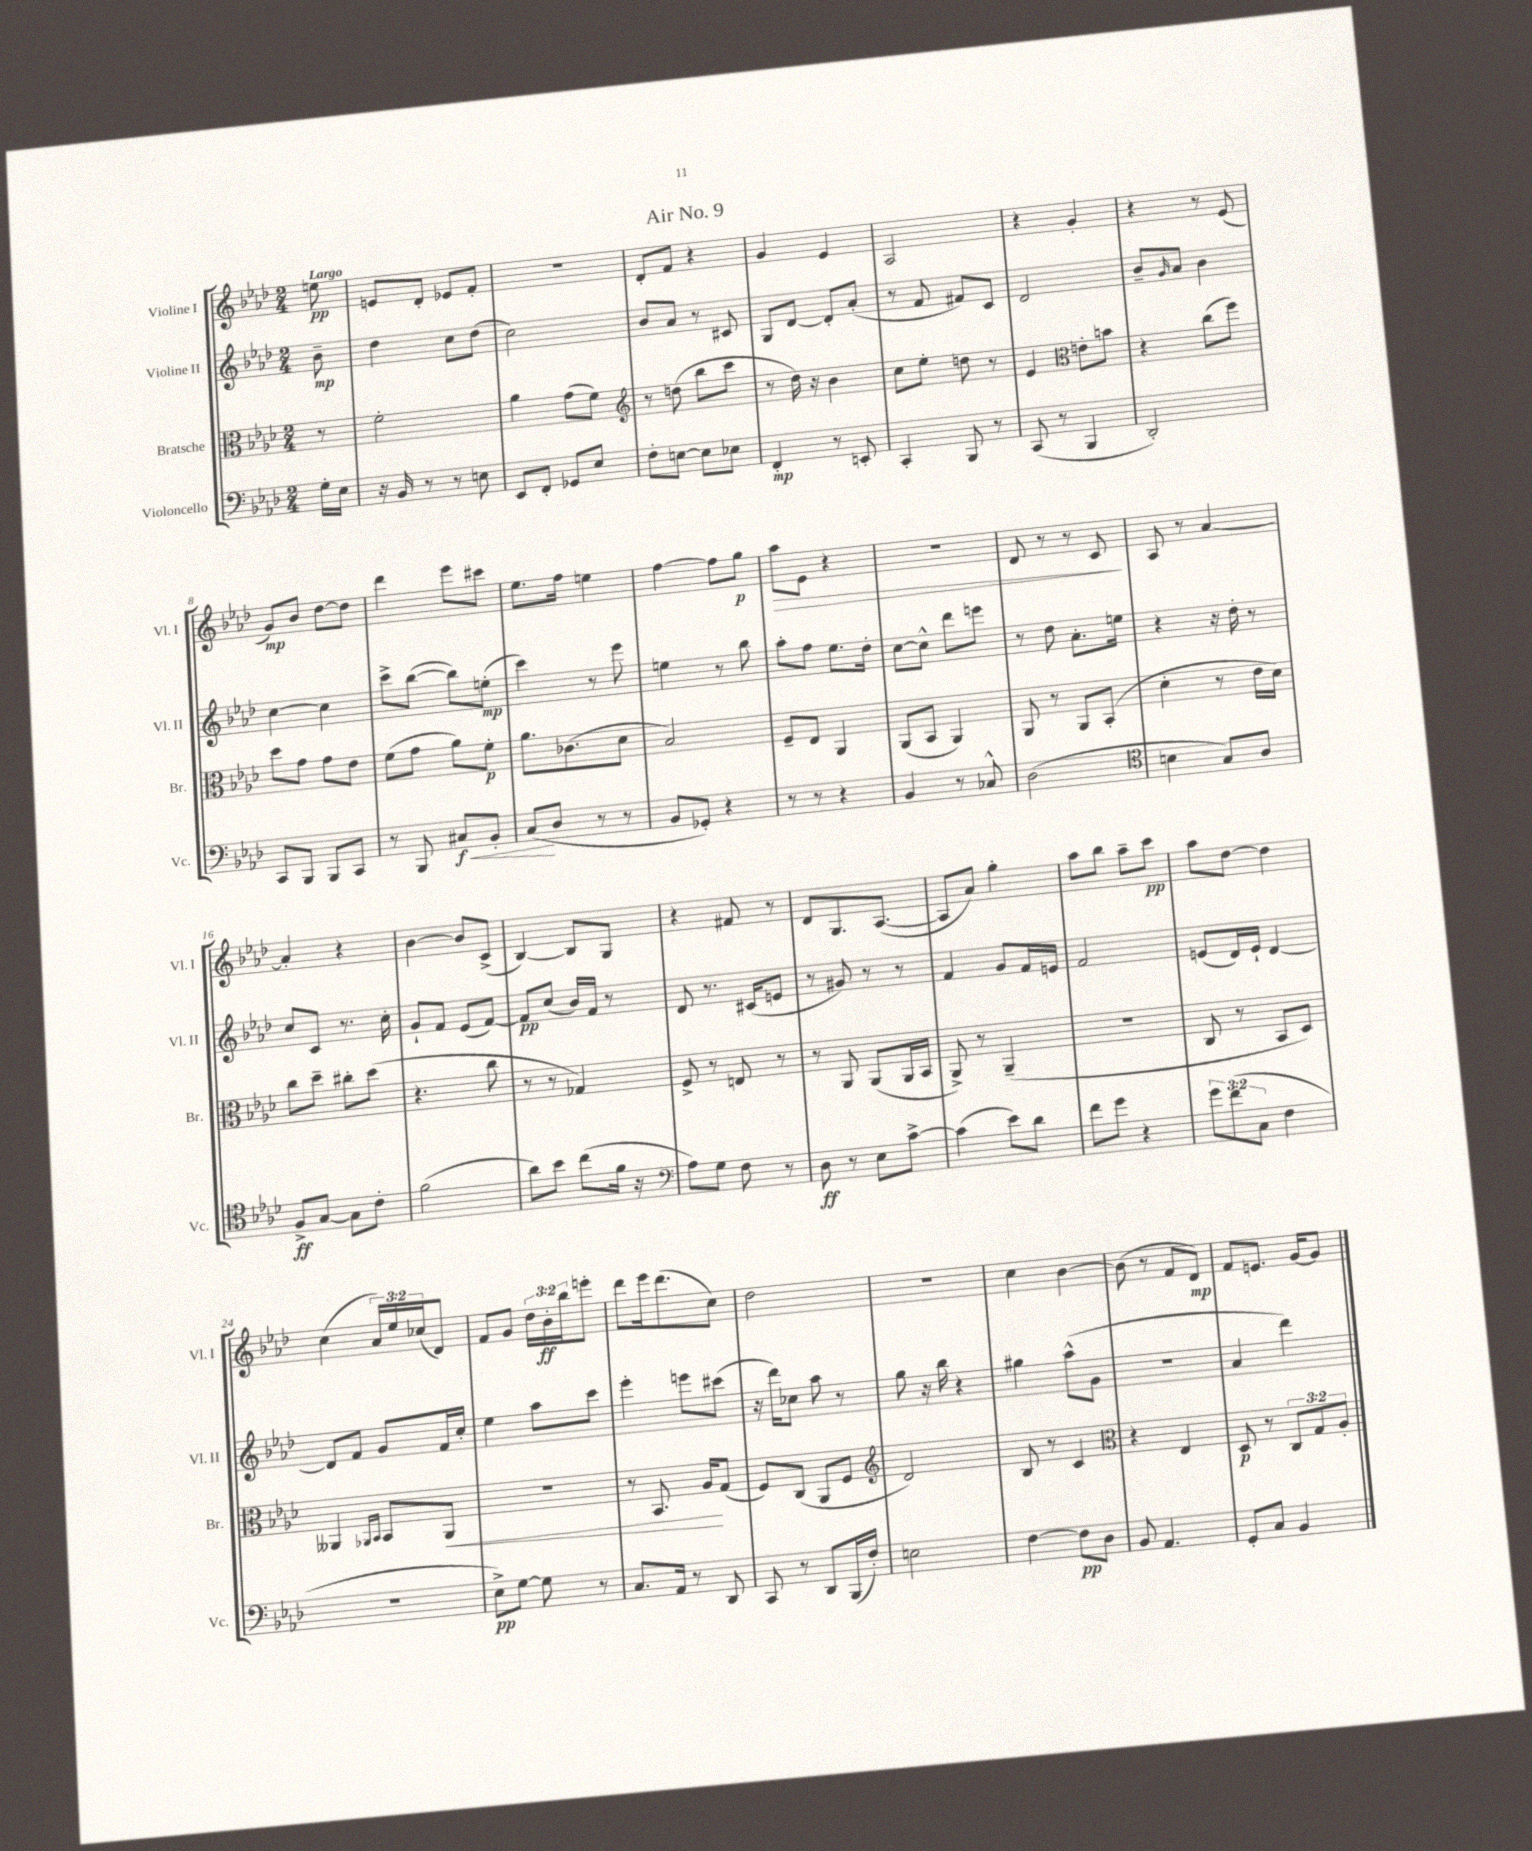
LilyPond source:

\header { title = "Air No. 9" }
<<
\new StaffGroup <<
\new Staff = "s0" \with { instrumentName = "Violine I" shortInstrumentName = "Vl. I" } {
    \clef treble \key aes \major \numericTimeSignature \time 2/4 \override Staff.TupletNumber.text = #tuplet-number::calc-fraction-text \partial 8 \tempo "Largo"
    e''8\pp |
    e'8 des'8-. ees'8 f'8-. |
    R2 |
    des'8-. f'8 r4 |
    g'4 ees'4 |
    aes2 |
    r4 g'4-. |
    r4 r8 ees'8( |
    g'8\mp) bes'8 des''8~ des''8 |
    des'''4 ees'''8 cis'''8 |
    ees''8. f''16 e''4 |
    f''4~ f''8 g''8\p |
    aes''8\> ees'8 r4 |
    r2 |
    des'8 r8 r8 c'8\! |
    aes8 r8 aes'4~ |
    aes'4-. r4 |
    bes'4~ bes'8 c'8->( |
    bes4~) bes8 g8 |
    r4 fis'8 r8 |
    des'8 g8. aes8.~( |
    aes8 aes'8) g''4-. |
    aes''8 bes''8 aes''8-- c'''8\pp |
    aes''8 des''8~ des''4 |
    c''4( \tuplet 3/2 { aes'16) ees''16 ces''16( } des'8) |
    f'8 g'8 \tuplet 3/2 { des''16 bes'16-.\ff bes''16 } e'''8-. |
    des'''8 ees'''16 des'''8.( c''8) |
    des''2 |
    R2 |
    c''4 bes'4~ |
    bes'8( r8 f'8 des'8\mp) |
    f'8 e'8. g'16~ g'8 \bar "|." |
}
\new Staff = "s1" \with { instrumentName = "Violine II" shortInstrumentName = "Vl. II" } {
    \clef treble \key aes \major \numericTimeSignature \time 2/4 \partial 8
    bes'8--\mp |
    des''4 c''8 des''8( |
    c''2) |
    bes'8 aes'8 r8 cis'8 |
    g8 des'8~ des'8-. aes'8-.( |
    r8 f'8 fis'8) c'8 |
    des'2 |
    bes'8-- \grace { g'16 } aes'8 bes'4 |
    c''4~ c''4 |
    c'''8-> bes''8~( bes''8) e''8-.\mp( |
    c'''4) r8 ees'''8 |
    e''4 r8 bes''8 |
    aes''8-. f''8 ees''8. des''16-. |
    c''8~ c''8-^ des'''8 e'''8 |
    r8 des''8 aes'8.-. e''16 |
    r4 r16 des''16-. r8 |
    c''8 c'8 r8. c''16-. |
    g'8-! f'8 ees'8( f'8~) |
    f'8\pp c''8( bes'16) f'16 r8 |
    des'8 r8. cis'16( e'8 |
    r8 gis'8) r8 r8 |
    f'4 g'8 f'16 e'16 |
    f'2 |
    e'8( des'16) e'16-! des'4~ |
    des'8 f'8 g'8 f'16 c''16-. |
    ees''4 aes''8 c'''8 |
    ees'''4-. e'''8 cis'''8( |
    r16 des'''16) ces''8 aes''8 r8 |
    g''8 r16 bes''16 r4 |
    gis''4 aes''8-^( g'8 |
    R2 |
    aes'4 des'''4) \bar "|." |
}
\new Staff = "s2" \with { instrumentName = "Bratsche" shortInstrumentName = "Br." } {
    \clef alto \key aes \major \numericTimeSignature \time 2/4 \override Staff.TupletNumber.text = #tuplet-number::calc-fraction-text \partial 8
    r8 |
    f'2-. |
    aes'4 g'8( f'8) |
    \clef treble r8 d''8( bes''8 c'''8 |
    r8 des''16) r16 bes'4 |
    c''8 ees''8-. d''8 r8 |
    ees'4 \clef alto e'8-. b'8 |
    r4 c''8( f''8) |
    des''8 g'8 g'8 ees'8 |
    f'8( g'8 aes'8) f'8-.\p |
    aes'8. ces'8.( des'8 |
    bes2) |
    f8-- ees8 aes,4 |
    aes,8( bes,8 aes,4) |
    aes,8 r8 aes,8 bes,8-.( |
    des'4-. r8 ees'16 des'16) |
    c''8 des''8-- cis''8-. des''8( |
    r4. c''8 |
    r8 r8 ges4) |
    f8-> r8 e8 r8 |
    r8 aes,8 aes,8( aes,16 bes,16 |
    aes,8->) r8 aes,4--( |
    r2 |
    c8 r8 bes,8 des8) |
    aeses,4 \grace { aes,16 bes,16 } bes,8 aes,8\< |
    R2 |
    r8 bes,8. aes16\! g8( |
    f8) c8( aes,8 f8 |
    \clef treble des'2) |
    bes8 r8 c'4 |
    \clef alto r4 ees4 |
    des8\p r8 \tuplet 3/2 { c8 g8 aes8-. } \bar "|." |
}
\new Staff = "s3" \with { instrumentName = "Violoncello" shortInstrumentName = "Vc." } {
    \clef bass \key aes \major \numericTimeSignature \time 2/4 \override Staff.TupletNumber.text = #tuplet-number::calc-fraction-text \partial 8
    g16-. ees16 |
    r16 bes,16 r8 r8 e8 |
    ees,8 f,8-. ges,8 ees8 |
    f8-. e8~ e8 ees8 |
    f,4-.\mp r8 e,8-. |
    c,4-. bes,,8 r8 |
    c,8( r8 bes,,4 |
    des,2-.) |
    c,8 bes,,8 bes,,8 c,8 |
    r8 bes,,8 cis8\f\< bes,8-. |
    c8\!( des8 r8 r8 |
    bes,8 ges,8-.) r4 |
    r8 r8 r4 |
    bes,4 r8 ces8-^ |
    des2( |
    \clef tenor b4 g8) aes8 |
    f8->\ff g8~ g8 c'8-. |
    f'2( |
    aes'8) bes'8 c''8( f'16 r16 |
    \clef bass aes8) g8 f8 r8 |
    des8\ff r8 ees8 c'8~-> |
    c'4( ees'8) des'8 |
    f'8 g'8 r4 |
    \tuplet 3/2 { g'8 f'8( c8 } f4 |
    r2 |
    ees8->\pp) g8~ g8 r8 |
    c8. aes,16 r8 des,8 |
    c,8 r8 des,8 bes,,16( f16-.) |
    e2 |
    f4~ f8\pp des8 |
    bes,8 aes,4. |
    g,8-. c8 bes,4 \bar "|." |
}
>>
>>
